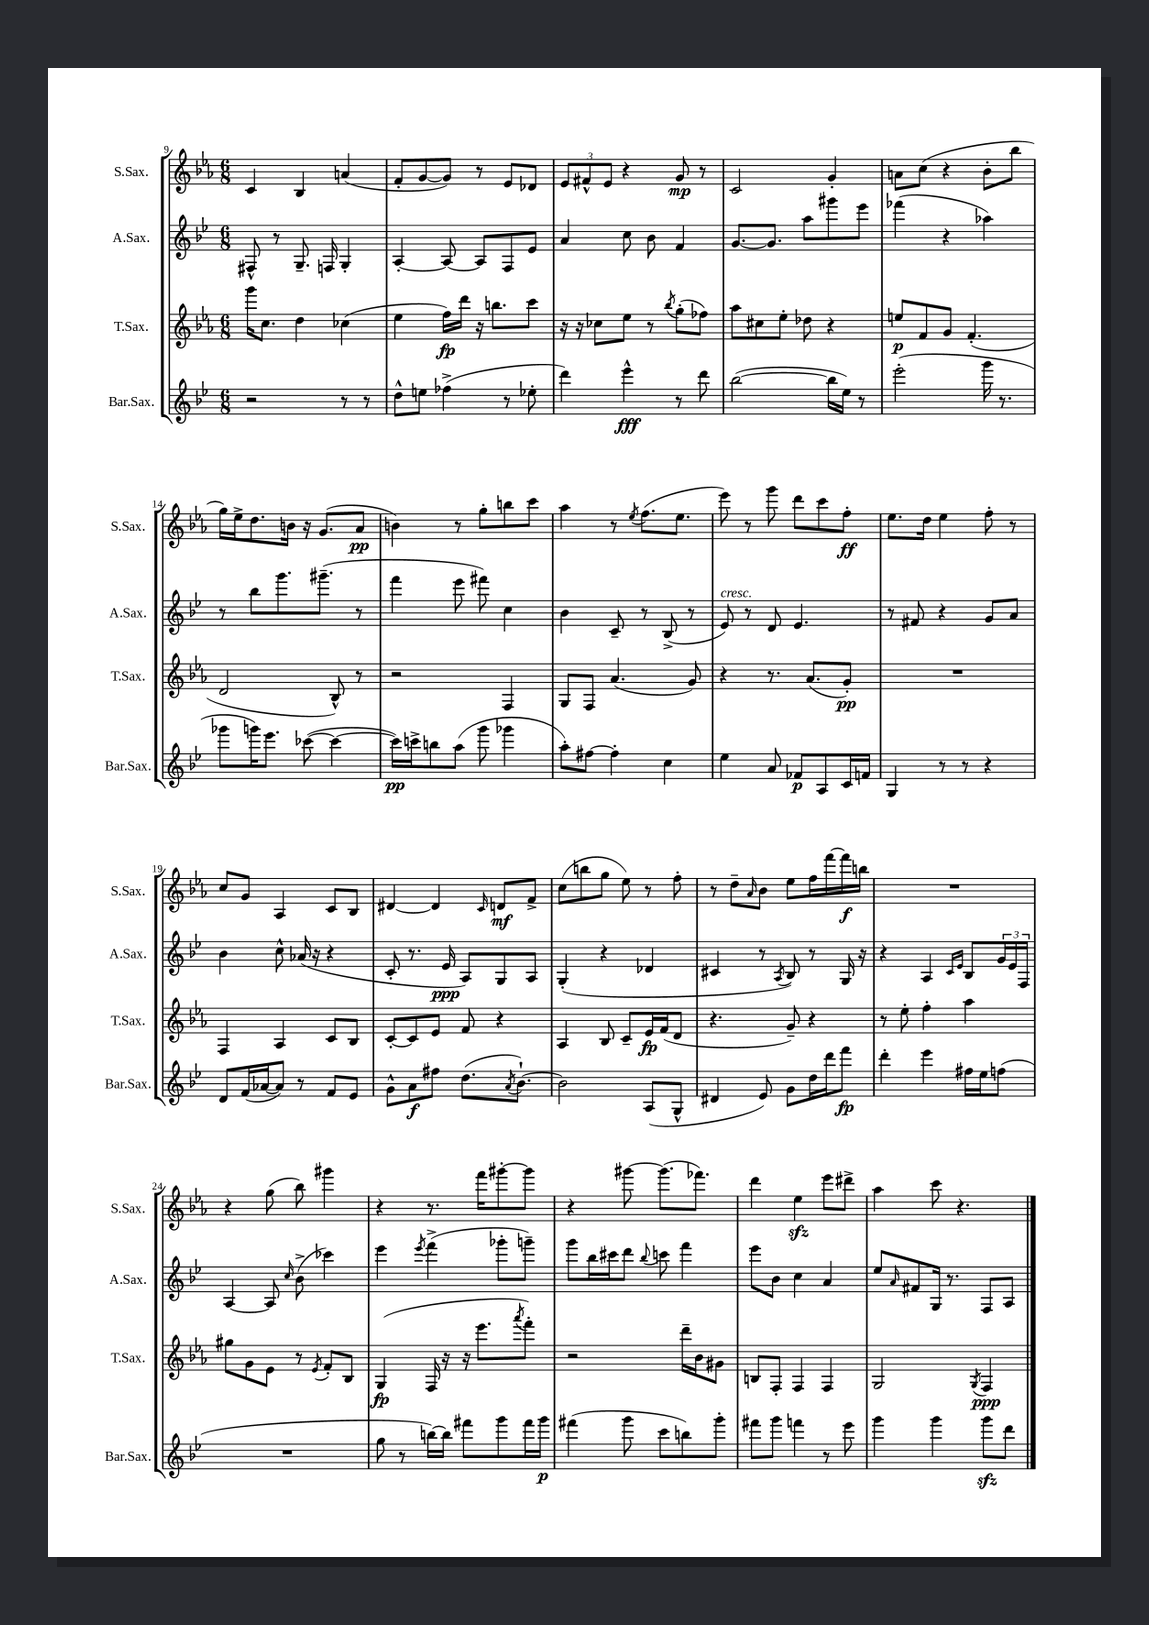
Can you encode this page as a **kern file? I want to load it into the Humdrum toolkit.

**kern	**kern	**kern	**kern
*staff4	*staff3	*staff2	*staff1
*clefG2	*clefG2	*clefG2	*clefG2
*k[b-e-]	*k[b-e-a-]	*k[b-e-]	*k[b-e-a-]
*M6/8	*M6/8	*M6/8	*M6/8
2r	16ggg\LK	8F#^^/	4c/
.	8.cc\J	.	.
.	.	8r	.
.	4dd\	8.G~/	4B-/
.	.	16F/	.
8r	(4cc-\	4G'/	(4a/
8r	.	.	.
=	=	=	=
8dd^^\L	4ee-\	[4A'/	8f'/L
8ee\J	.	.	[8g/
(4ff-^\	16ff\LL)	8A/_	8g/]J)
.	16ddd\JJ	.	.
.	16r	8A/]L	8r
.	8.bb\L	.	.
8r	.	8F/	8e-/L
8ee-'\	8ccc\J	8e-/J	8d-/J
=	=	=	=
4ddd\)	16r	4a/	12e-/L
.	16r	.	.
.	.	.	12f#^^/
.	8cc-\L	.	.
.	.	.	12e-/J
4eee-^^\	8ee-\J	8cc\	4r
.	8r	8b-\	.
.	8qbb-/	.	.
8r	(8gg'\L	4f/	8g/
8ddd\	8ff-\J)	.	8r
=	=	=	=
([2bb-\	8aa-\L	[8.g/L	2c/
.	8cc#\	.	.
.	.	8.g/]J	.
.	8ee-'\J	.	.
.	8dd-\	8aa\L	.
16bb-\]LL	4r	8ggg#\	4g'/
16ee-\JJ)	.	.	.
8r	.	8eee-\J	.
=	=	=	=
(2eee-'\	8ee/L	(4fff-\	8a\L
.	8f/	.	(8cc\J
.	8g/J	4r	4r
.	(4.f'/	.	.
16ggg\	.	4aa-\)	8b-'\L
8.r	.	.	.
.	.	.	8bb-\J
=	=	=	=
8ggg-\L	2d/	8r	16gg\LL)
.	.	.	16ee-^\J
16ggg\K)	.	8bb-\L	8.dd\
8.eee-\J	.	.	.
.	.	8.ggg\	.
.	.	.	16b\Jk
([8ccc-\	.	.	16r
.	.	(8.ggg#~\J	(8.g/L
4ccc-\_	8B-^^/)	.	.
.	8r	8r	8a-/J
=	=	=	=
16ccc-\]LL)	2r	4fff\	4b\)
16ccc^\J	.	.	.
8bb\	.	.	.
(8aa\J	.	8eee-\	8r
8ggg\	.	8fff#\)	8gg'\L
4ggg-\	4F/	4cc\	8bb\
.	.	.	8ccc\J
=	=	=	=
8aa'\L)	8G/L	4b-\	4aa-\
[8ff#\J	8F/J	.	.
4ff#'\]	(4.a-/	8c~/	8r
.	.	.	8qee-/
.	.	8r	(8.ff\L
4cc\	.	(8B-^/	.
.	.	.	8.ee-\J
.	8g/)	8r	.
=	=	=	=
4ee-\	4r	8e-/)	8eee-\)
.	.	8r	8r
8a/	8.r	8d/	8ggg\
8f-/L	.	4.e-/	8ddd\L
.	(8.a-/L	.	.
8A/	.	.	8ccc\
16c/L	8g'/J)	.	8ff'\J
16f/JJ	.	.	.
=	=	=	=
4G/	2.r	8r	8.ee-\L
.	.	8f#/	.
.	.	.	16dd\Jk
8r	.	4r	4ee-\
8r	.	.	.
4r	.	8g/L	8ff'\
.	.	8a/J	8r
=	=	=	=
8d/L	4F/	4b-\	8cc/L
(16f/L	.	.	8g/J
[16a-/J	.	.	.
8a-/]J)	4A-/	8cc^^\	4A-/
8r	.	(16a-/	.
.	.	16r	.
8f/L	8c/L	4r	8c/L
8e-/J	8B-/J	.	8B-/J
=	=	=	=
8g^^\L	[8c'/L	8c'/	[4d#/
8a\	8c/]	8.r	.
8ff#\J	8e-/J	.	4d#/]
.	.	16e-/	.
(8.dd\L	8f/	8A/L)	.
.	.	.	16qqc/
.	4r	8G/	8d/L
8qa/	.	.	.
[8.b-`\J)	.	.	.
.	.	8A/J	8f^/J
=	=	=	=
2b-\]	4A-/	(4G'/	(8cc\L
.	.	.	8bb\
.	8B-/	4r	8gg\J
.	8c~/L	.	8ee-\)
(8A/L	16e-/L	4d-/	8r
.	(16f/J	.	.
8G^^/J	8d/J	.	8ff'\
=	=	=	=
4d#/	4.r	4c#/	8r
.	.	.	8dd~\L
.	.	.	16qqa-/
8e-/)	.	8r	8b-\J
.	.	8qA/	.
8g\L	8g~/)	8B-/)	8ee-\L
16dd\L	4r	8r	16ff\L
16ddd\J	.	.	[16fff\
8fff\J	.	16G/	16fff\]
.	.	16r	16bb\JJ
=	=	=	=
4ddd'\	8r	4r	2.r
.	8ee-'\	.	.
4eee-\	4ff'\	4A/	.
.	.	16qqc/LL	.
.	.	16qqe-/JJ	.
16ff#\LL	4aa-\	8B-/L	.
16ee-\J	.	.	.
(8ff\J	.	24g/L	.
.	.	24e-/	.
.	.	24F/JJ	.
=	=	=	=
2.r	8gg#\L	[4A/	4r
.	8g\	.	.
.	8e-\J	8A/]	(8gg\
.	.	16qqcc/	.
.	8r	(8b-^\	8bb-\)
.	8qe-/	.	.
.	8f'/L	4ccc-\)	4ggg#\
.	8B-/J	.	.
=	=	=	=
8gg\	(4G/	4eee-\	4r
8r	.	.	.
.	.	8qeee-/	.
[16bb\LL)	16F/	(4fff^\	8.r
16bb\]JJ	16r	.	.
8fff#\L	16r	.	.
.	8.eee-\L	.	16fff\LK
8ggg\	.	8ggg-'\L	[8ggg#'\
.	8qaaa-/	.	.
16fff#\L	8fff'\J)	8ggg~\J)	8ggg#\]J
16ggg\JJ	.	.	.
=	=	=	=
(4fff#\	2r	8ggg\L	4r
.	.	16bb-\L	.
.	.	16ccc#\J	.
8ggg\	.	8ddd\J	[8ggg#\
.	.	8qqbb-/	.
8ccc\L	.	8ccc\	(8.ggg#\]L
8bb\)	16ddd~\LL	4fff\	.
.	16b-\J	.	8.fff-\J)
8ggg'\J	8g#\J	.	.
=	=	=	=
8fff#\L	8B/L	8eee-\L	4ddd\
8ggg\J	8F'/J	8b-\J	.
4fff\	4F/	4cc\	4ee-\
8r	4F/	4a/	8eee-\L
8eee-\	.	.	8ddd#^\J
=	=	=	=
4ggg\	2G/	8ee-/L	4aa-\
.	.	16qqa/	.
.	.	8f#/	.
4ggg\	.	16G/Jk	8ccc\
.	.	8.r	.
.	.	.	4.r
.	8qG/	.	.
8ggg\L	4F/	8F/L	.
8ddd\J	.	8A/J	.
==	==	==	==
*-	*-	*-	*-
